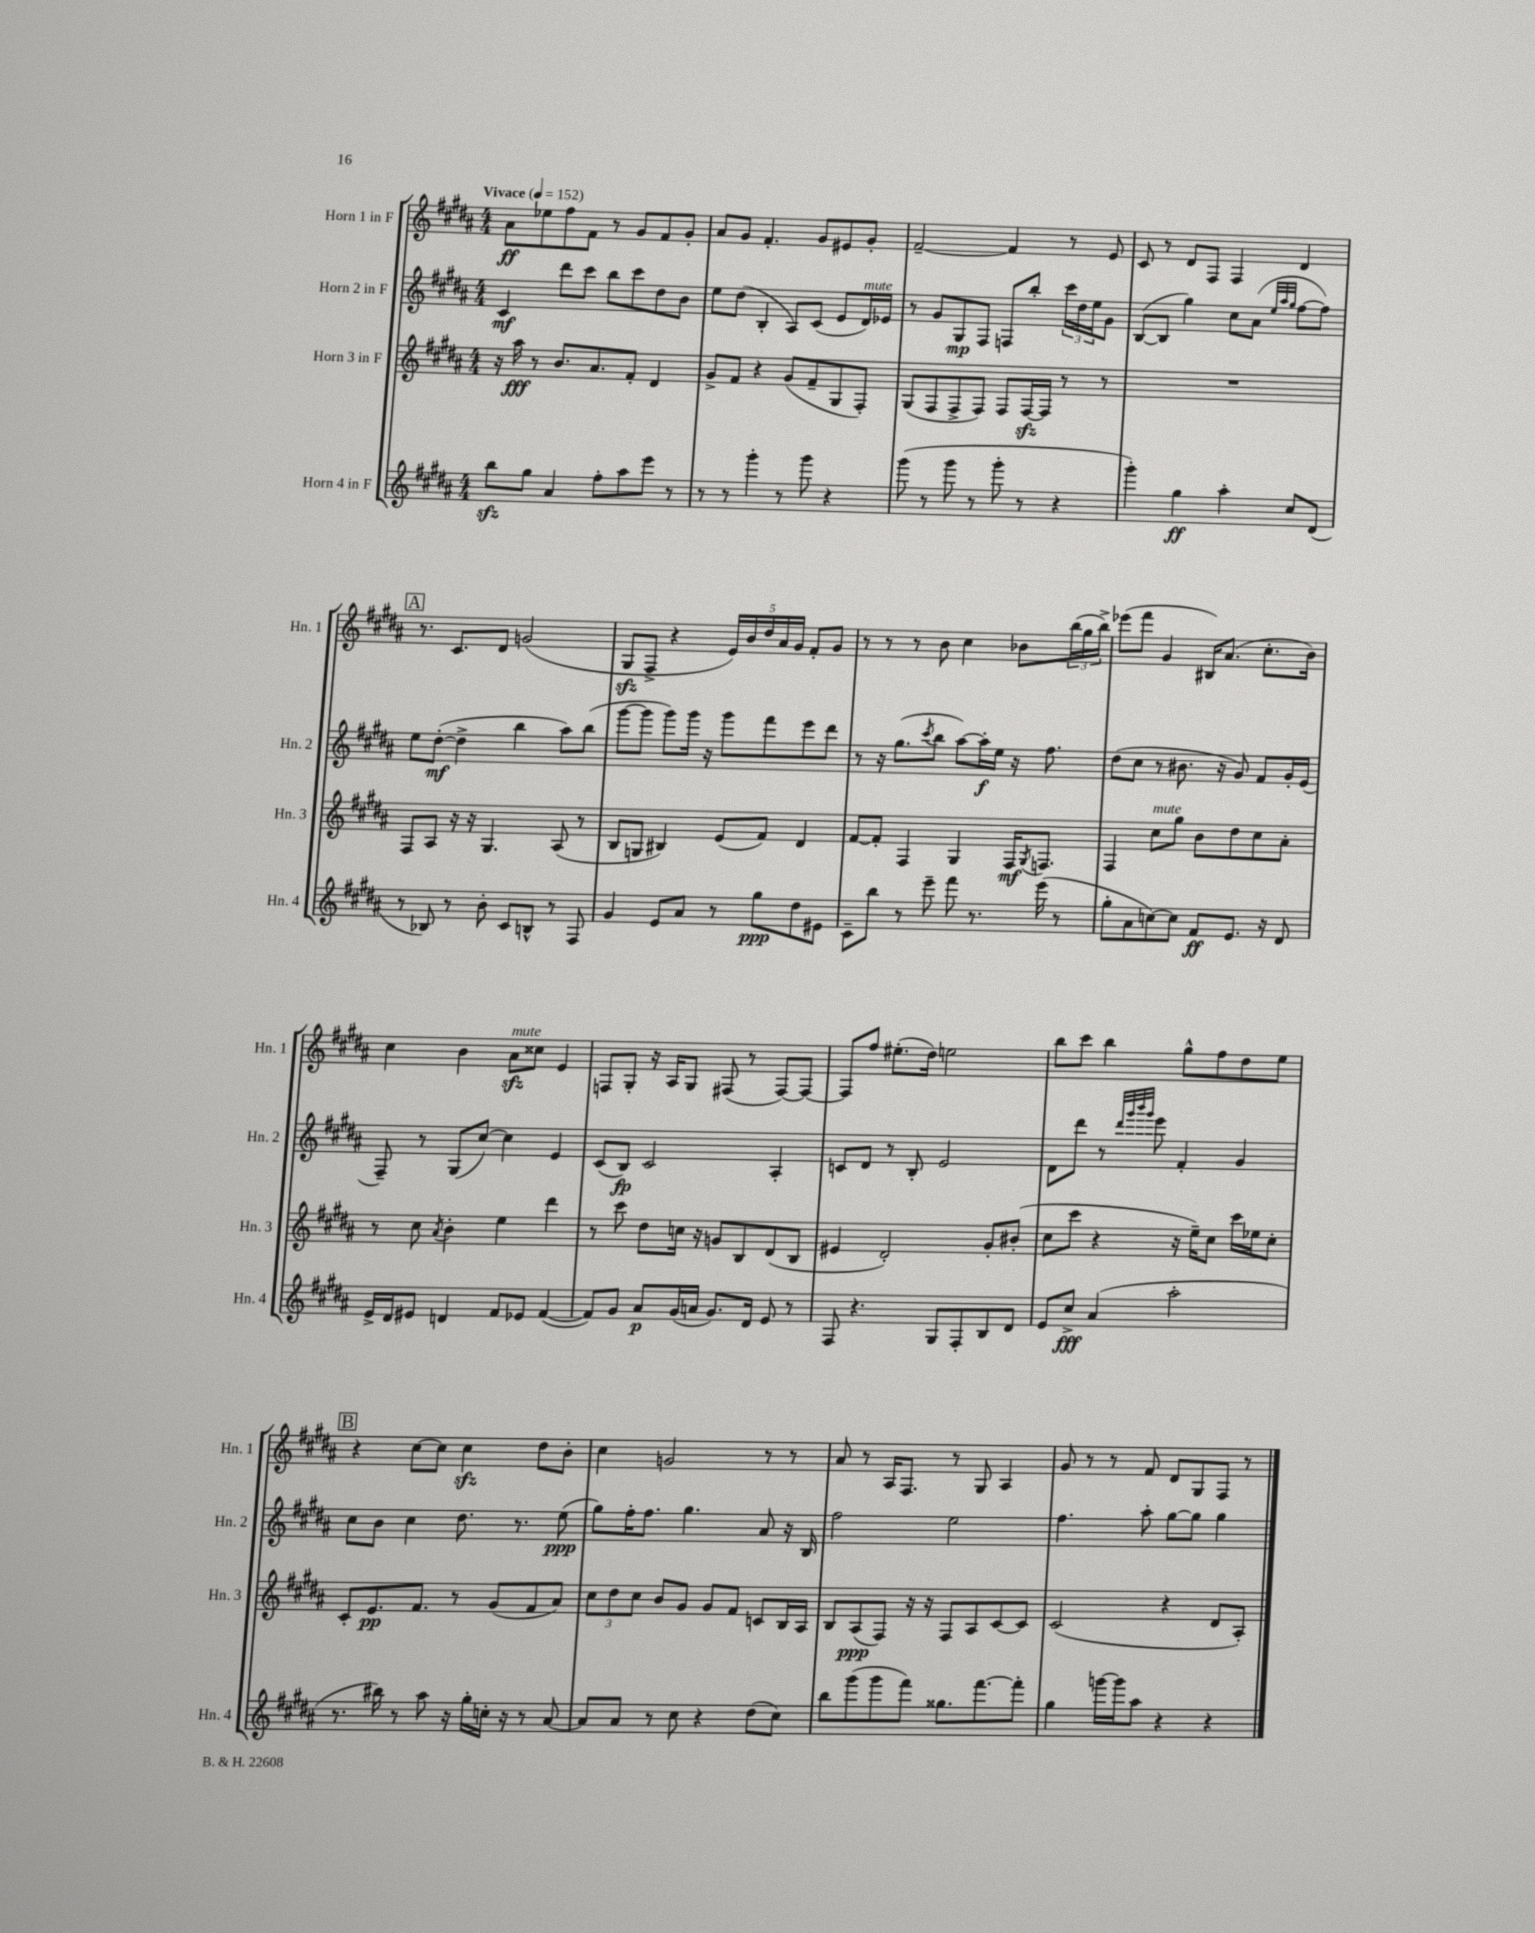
<<
\new StaffGroup <<
\new Staff = "s0" \with { instrumentName = "Horn 1 in F" shortInstrumentName = "Hn. 1" } {
    \clef treble \key b \major \numericTimeSignature \time 4/4 \tempo "Vivace" 4 = 152
    ais'8\ff ees''8 fis''8 fis'8 r8 gis'8 fis'8 gis'8-. |
    ais'8 gis'8 fis'4.-. gis'8 eis'8 gis'8-. |
    fis'2~-- fis'4 r8 e'8 |
    cis'8 r8 dis'8 fis8 fis4 dis'4 |
    \mark \markup { \box "A" } r8. cis'8. dis'8 g'2( |
    gis8\sfz fis8-> r4 \tuplet 5/4 { e'16) b'16 dis''16 ais'16 gis'16 } fis'8-. gis'8 |
    r8 r8 r8 b'8 cis''4 bes'8 \tuplet 3/2 { b''16( gis''16 b''16->) } |
    ees'''8( fis'''8 gis'4 bis16) ais'8.( cis''8.-. b'16) |
    cis''4 b'4 ais'8\sfz^\markup { \italic "mute" } cisis''8 e'4 |
    f8 gis8-. r16 ais16 gis8 fis8( r8 fis8~) fis8~ |
    fis8 fis''8 eis''8.-.( dis''16) e''2 |
    b''8 cis'''8 b''4 gis''8-^ fis''8 dis''8 e''8 |
    \mark \markup { \box "B" } r4 cis''8~ cis''8 cis''4\sfz dis''8 b'8-. |
    cis''4 g'2 r8 r8 |
    ais'8 r8 ais16 fis8. r8 gis8 ais4 |
    gis'8 r8 r8 fis'8 dis'8 gis8 fis8 r8 \bar "|." |
}
\new Staff = "s1" \with { instrumentName = "Horn 2 in F" shortInstrumentName = "Hn. 2" } {
    \clef treble \key b \major \numericTimeSignature \time 4/4
    cis'4\mf dis'''8 cis'''8 b''8 cis'''8 dis''8 b'8 |
    e''8 dis''8( b4-. ais8) cis'8( e'8 dis'16^\markup { \italic "mute" }) ees'16 |
    r8 gis'8 gis8\mp fis8 f8 b''8-. \tuplet 3/2 { cis'''16 dis''16 e''16 } gis'8 |
    b8~( b8 gis''4) cis''8 ais'8( \grace { e''32 ais''32 gis''32 } fis''8~ fis''8) |
    \mark \markup { \box "A" } e''8 dis''8~-.\mf( dis''4-> b''4 ais''8) b''8( |
    gis'''8~ gis'''8 gis'''8) gis'''16 r16 gis'''8 fis'''8 e'''8 dis'''8 |
    r8 r16 gis''8.( \acciaccatura { cis'''8 } b''8 ais''8~) ais''16-.\f e''16 r16 fis''8. |
    dis''8( cis''8 r8 bis'8. r16 gis'8) fis'8 gis'16-. e'16( |
    fis8--) r8 gis8( cis''8~) cis''4 e'4 |
    cis'8( b8\fp) cis'2 ais4-. |
    c'8 dis'8 r8 b8-. e'2 |
    dis'8 dis'''8 r8 \grace { dis'''32 gis'''32 b'''32 gis'''32 } e'''8 fis'4-. gis'4 |
    \mark \markup { \box "B" } cis''8 b'8 cis''4 dis''8. r8. e''8\ppp( |
    gis''8) fis''16-. fis''8. gis''4. ais'8 r16 b16 |
    fis''2 e''2 |
    fis''4. ais''8-. gis''8~ gis''8 gis''4 \bar "|." |
}
\new Staff = "s2" \with { instrumentName = "Horn 3 in F" shortInstrumentName = "Hn. 3" } {
    \clef treble \key b \major \numericTimeSignature \time 4/4
    r16 ais''16\fff r8 b'8. ais'8. fis'8-. dis'4 |
    gis'8-> fis'8 r4 gis'8( fis'8-- gis8 fis8-.) |
    gis8( fis8 fis8-> fis8) fis8 fis16~\sfz fis16 r8 r8 |
    R1 |
    \mark \markup { \box "A" } fis8 ais8 r16 r16 gis4. ais8( r8 |
    b8 g8 bis4) e'8( fis'8) dis'4 |
    fis'8~ fis'8-. fis4 gis4 fis16\mf \acciaccatura { gis8 } f8. |
    fis4 cis''8^\markup { \italic "mute" } gis''8 b'8 dis''8 cis''8 ais'8-. |
    r8 cis''8 \acciaccatura { ais'8 } b'4-. e''4 dis'''4 |
    r8 cis'''8 dis''8 c''16 r16 g'8 b8 dis'8( b8 |
    eis'4 dis'2-.) gis'8-. bis'8-.( |
    cis''8 cis'''8 r4 r16 e''16--) cis''8 cis'''16 ees''16 cis''8-. |
    \mark \markup { \box "B" } cis'8-. e'8.\pp fis'8. r8 gis'8( fis'8 ais'8) |
    \tuplet 3/2 { cis''8 dis''8 cis''8 } b'8 gis'8 gis'8 fis'8 c'8 b16 ais16 |
    b8 ais8\ppp( fis8) r16 r16 fis8 ais8 cis'8~ cis'8 |
    cis'2( r4 dis'8 ais8-.) \bar "|." |
}
\new Staff = "s3" \with { instrumentName = "Horn 4 in F" shortInstrumentName = "Hn. 4" } {
    \clef treble \key b \major \numericTimeSignature \time 4/4
    b''8\sfz gis''8 ais'4 fis''8-. ais''8 e'''8 r8 |
    r8 r8 gis'''4-. r8 gis'''8 r4 |
    gis'''8( r8 gis'''8 r8 gis'''8-. r8 r4 |
    gis'''4-.) gis''4\ff ais''4-. cis''8 dis'8( |
    \mark \markup { \box "A" } r8 bes8) r8 b'8-. cis'8 b8-^ r8 fis8 |
    gis'4 e'8 ais'8 r8 gis''8\ppp dis''8 eis'8 |
    cis'8-- b''8 r8 e'''8-- fis'''8 r8. e'''16( r8 |
    gis''8-. ais'8 c''8~) c''8 fis'8\ff e'8. r16 dis'8 |
    e'16-> dis'16 eis'8 d'4 fis'8 ees'8 fis'4~( |
    fis'8) gis'8 ais'8\p gis'16( a'16 gis'8.) dis'16 e'8 r8 |
    fis8 r4. gis8 fis8-. b8 dis'8 |
    e'8 cis''8->\fff ais'4( ais''2-. |
    \mark \markup { \box "B" } r8. bis''16) r8 ais''8 r16 gis''16-. c''16-. r16 r8 ais'8~ |
    ais'8 ais'8 r8 cis''8 r4 dis''8( cis''8) |
    b''8 gis'''8( gis'''8 fis'''8) gisis''8. fis'''8.~ fis'''8-. |
    gis''4 g'''16~ g'''16 ais''8 r4 r4 \bar "|." |
}
>>
>>
\layout { \context { \Score \remove "Bar_number_engraver" } }
